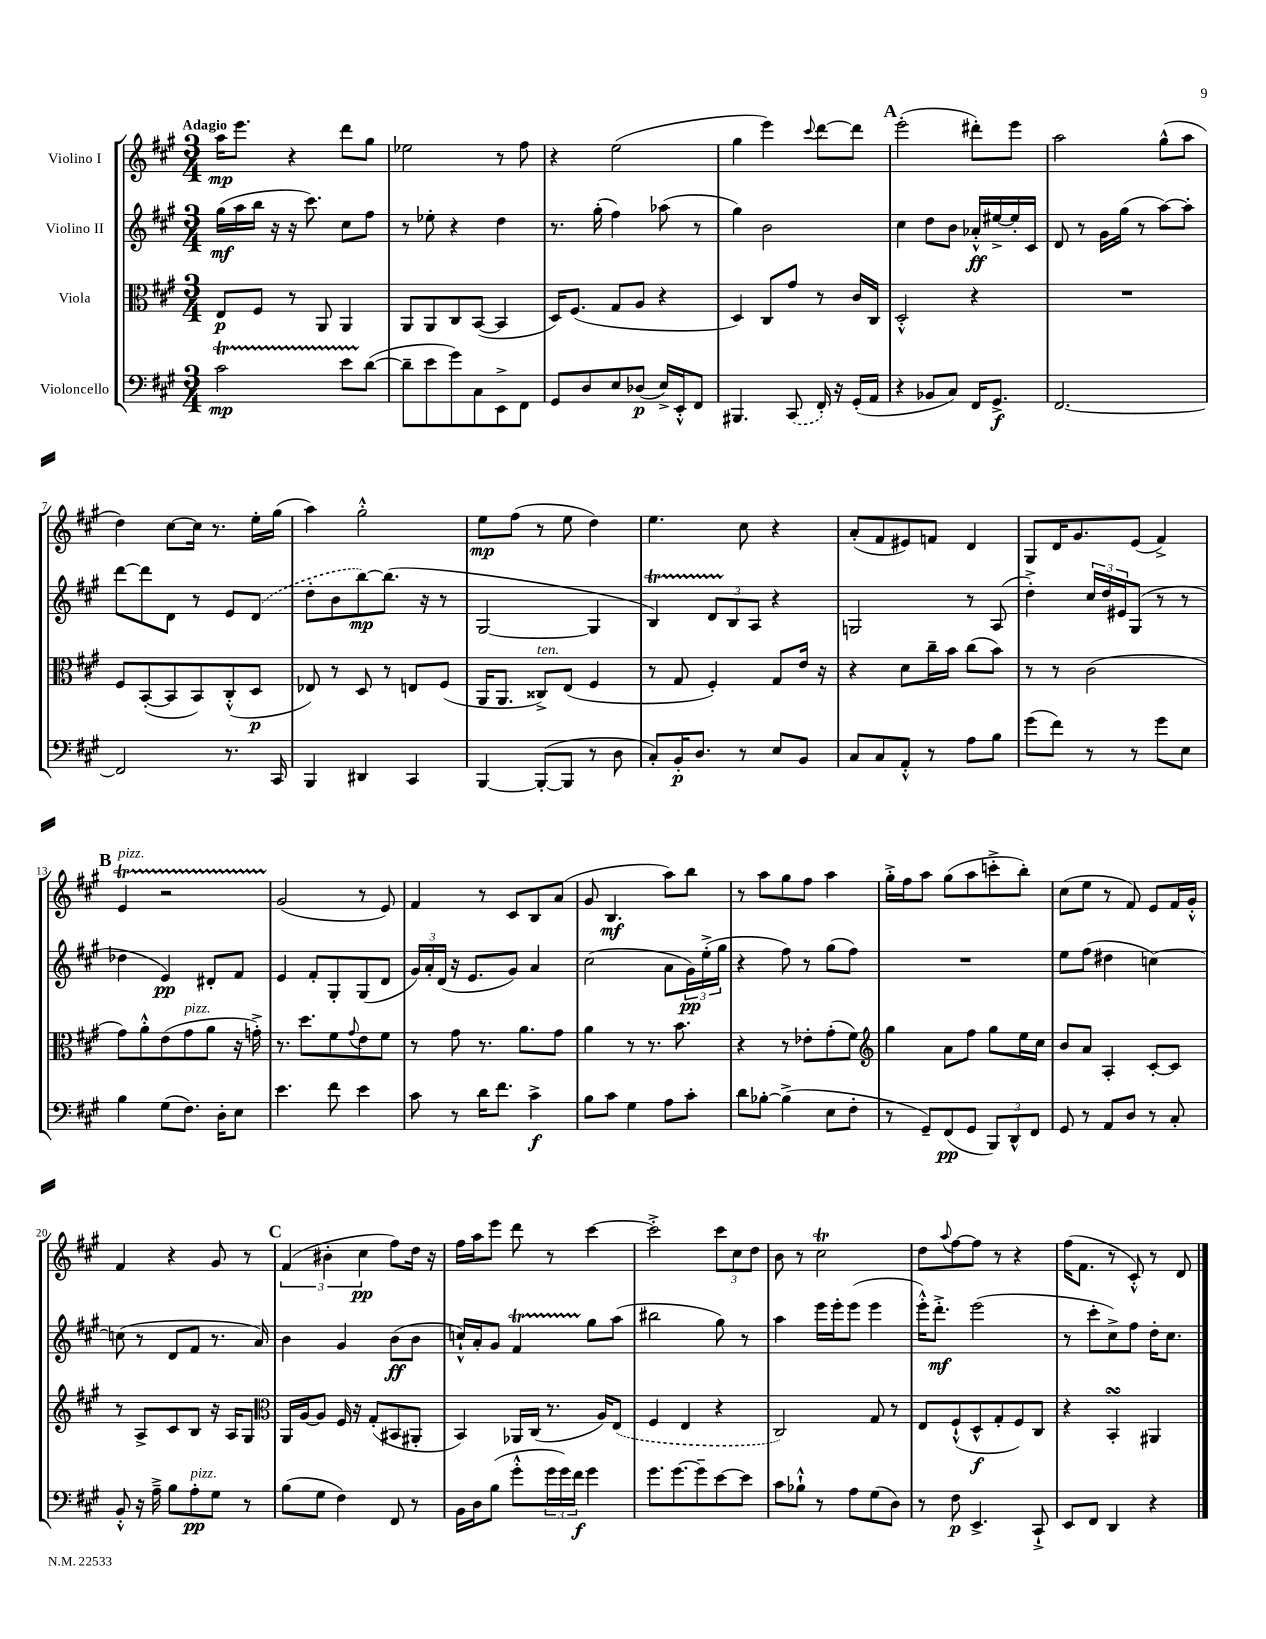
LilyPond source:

<<
\new StaffGroup <<
\new Staff = "s0" \with { instrumentName = "Violino I" } {
    \clef treble \key a \major \numericTimeSignature \time 3/4 \tempo "Adagio"
    a''16\mp e'''8. r4 d'''8 gis''8 |
    ees''2 r8 fis''8 |
    r4 e''2( |
    gis''4 e'''4) \appoggiatura { cis'''8 } d'''8~ d'''8 |
    \mark \markup { \bold "A" } e'''2-.( dis'''8-.) e'''8 |
    a''2 gis''8-^( a''8 |
    d''4) cis''8~ cis''16 r8. e''16-. gis''16( |
    a''4) gis''2-.-^ |
    e''8\mp fis''8( r8 e''8 d''4) |
    e''4. cis''8 r4 |
    a'8-.( fis'8 eis'8) f'8 d'4 |
    gis8 d'16 gis'8. e'8( fis'4->) |
    \mark \markup { \bold "B" } e'4\startTrillSpan^\markup { \italic "pizz." } r2 |
    gis'2\stopTrillSpan( r8 e'8) |
    fis'4 r8 cis'8 b8 a'8( |
    gis'8 b4.\mf a''8) b''8 |
    r8 a''8 gis''8 fis''8 a''4 |
    gis''16-.-> fis''16 a''8 gis''8( a''8 c'''8-.-> b''8-.) |
    cis''8( e''8 r8 fis'8) e'8 fis'16 gis'16-.-^ |
    fis'4 r4 gis'8 r8 |
    \mark \markup { \bold "C" } \tuplet 3/2 { fis'4( bis'4-. cis''4\pp } fis''8) d''16 r16 |
    fis''16 a''16 e'''8 d'''8 r8 cis'''4~ |
    cis'''2-.-> \tuplet 3/2 { cis'''8 cis''8 d''8 } |
    b'8 r8 cis''2\trill |
    d''8 \appoggiatura { a''8 } fis''8~ fis''8 r8 r4 |
    fis''16( fis'8. r8 cis'8-.-^) r8 d'8 \bar "|." |
}
\new Staff = "s1" \with { instrumentName = "Violino II" } {
    \clef treble \key a \major \numericTimeSignature \time 3/4
    gis''16\mf( a''16 b''16 r16 r16 cis'''8.) cis''8 fis''8 |
    r8 ees''8-. r4 d''4 |
    r8. gis''16-.( fis''4) aes''8( r8 |
    gis''4) b'2 |
    \mark \markup { \bold "A" } cis''4 d''8 b'8 aes'16-.-^\ff eis''16~-> eis''16-. cis'16 |
    d'8 r8 gis'16 gis''16( r8 a''8~) a''8-. |
    d'''8~ d'''8 d'8 r8 e'8 \once \slurDashed d'8( |
    d''8-. b'8 b''8~\mp) b''8.( r16 r8 |
    gis2~ gis4 |
    b4\startTrillSpan) \tuplet 3/2 { d'8 b8\stopTrillSpan a8 } r4 |
    g2 r8 a8( |
    d''4-.->) \tuplet 3/2 { cis''16 d''16 eis'16 } gis8( r8 r8 |
    \mark \markup { \bold "B" } des''4 e'4\pp) dis'8-. fis'8 |
    e'4 fis'8-. gis8-. gis8( d'8 |
    \tuplet 3/2 { gis'16) a'16-. d'16( } r16 e'8. gis'8) a'4 |
    cis''2( a'8 \tuplet 3/2 { gis'16\pp) e''16-.->( gis''16 } |
    r4 fis''8) r8 gis''8( fis''8) |
    R2. |
    e''8 fis''8( dis''4 c''4~) |
    c''8( r8 d'8 fis'8 r8. a'16) |
    \mark \markup { \bold "C" } b'4 gis'4 b'8\ff( b'8 |
    c''16-!-^) a'16-. gis'8 fis'4\startTrillSpan gis''8\stopTrillSpan a''8( |
    bis''2 gis''8) r8 |
    a''4 e'''16 e'''16-. e'''8( e'''4 |
    e'''16-.-^) d'''8.-.->\mf e'''2( |
    r8 cis'''8-. cis''8->) fis''8 d''16-. cis''8. \bar "|." |
}
\new Staff = "s2" \with { instrumentName = "Viola" } {
    \clef alto \key a \major \numericTimeSignature \time 3/4
    e8\p fis8 r8 a,8 a,4 |
    a,8 a,8 cis8 b,8~( b,4 |
    d16) fis8.( gis8 a8 r4 |
    d4) cis8 gis'8 r8 cis'16 cis16 |
    \mark \markup { \bold "A" } d2-.-^ r4 |
    R2. |
    fis8 b,8~-.( b,8 b,8) cis8-.-^( d8\p |
    ees8) r8 d8 r8 e8 fis8( |
    a,16 a,8. cisis8->^\markup { \italic "ten." }) e8( fis4 |
    r8 gis8 fis4-.) gis8 e'16 r16 |
    r4 d'8 cis''16-- b'16 cis''8( b'8) |
    r8 r8 cis'2( |
    \mark \markup { \bold "B" } gis'8) a'8-.-^ e'8( gis'8^\markup { \italic "pizz." } a'8 r16 g'16-.->) |
    r8. d''8. fis'8 \appoggiatura { gis'8 } e'8 fis'8 |
    r8 gis'8 r8. a'8. gis'8 |
    a'4 r8 r8. b'8. |
    r4 r8 ees'8-. gis'8-.( fis'8) |
    \clef treble gis''4 a'8 fis''8 gis''8 e''16 cis''16 |
    b'8 a'8 a4-. cis'8~-. cis'8 |
    r8 a8-> cis'8 b8 r16 a16 gis8 |
    \mark \markup { \bold "C" } \clef alto a,16 a16~ a8 fis16 r16 gis8-.( bis,8 ais,8-. |
    b,4) aes,16 cis16( r8. a16) \once \slurDashed e8( |
    fis4 e4 r4 |
    cis2) gis8 r8 |
    e8 fis8-!-^( d8-^\f gis8-. fis8) cis8 |
    r4 b,4-.\turn ais,4 \bar "|." |
}
\new Staff = "s3" \with { instrumentName = "Violoncello" } {
    \clef bass \key a \major \numericTimeSignature \time 3/4
    cis'2\startTrillSpan\mp e'8 d'8~\stopTrillSpan( |
    d'8-- e'8 gis'8) cis8 e,8-> fis,8 |
    gis,8 d8 e8 des8\p( e16->) e,16-.-^ fis,8 |
    bis,,4. \once \slurDashed cis,8( fis,16-.) r16 gis,16-.( a,16 |
    \mark \markup { \bold "A" } r4 bes,8 cis8) fis,16 gis,8.->\f |
    fis,2.~ |
    fis,2 r8. cis,16 |
    b,,4 dis,4 cis,4 |
    b,,4~ b,,8~-.( b,,8 r8 d8 |
    cis8-.) b,16-.\p d8. r8 e8 b,8 |
    cis8 cis8 a,8-.-^ r8 a8 b8 |
    gis'8( fis'8) r8 r8 gis'8 e8 |
    \mark \markup { \bold "B" } b4 gis8( fis8.) d16-. e8 |
    e'4. fis'8 e'4 |
    cis'8 r8 d'16 fis'8. cis'4->\f |
    b8 cis'8 gis4 a8 cis'8-. |
    d'8 bes8~-. bes4->( e8 fis8-. |
    r8 gis,8--) fis,8\pp( gis,8 \tuplet 3/2 { b,,8) d,8-^ fis,8 } |
    gis,8 r8 a,8 d8 r8 cis8-. |
    b,8-.-^ r16 a16---> b8 a8-.\pp^\markup { \italic "pizz." } gis8 r8 |
    \mark \markup { \bold "C" } b8( gis8 fis4) fis,8 r8 |
    b,16 d16 b8( gis'8-.-^ \tuplet 3/2 { gis'16 gis'16) fis'16\f } gis'4 |
    gis'8. gis'8.~ gis'8-- e'8~ e'8 |
    cis'8 bes8-!-^ r8 a8 gis8( d8) |
    r8 fis8\p e,4.-> cis,8-!-> |
    e,8 fis,8 d,4 r4 \bar "|." |
}
>>
>>
